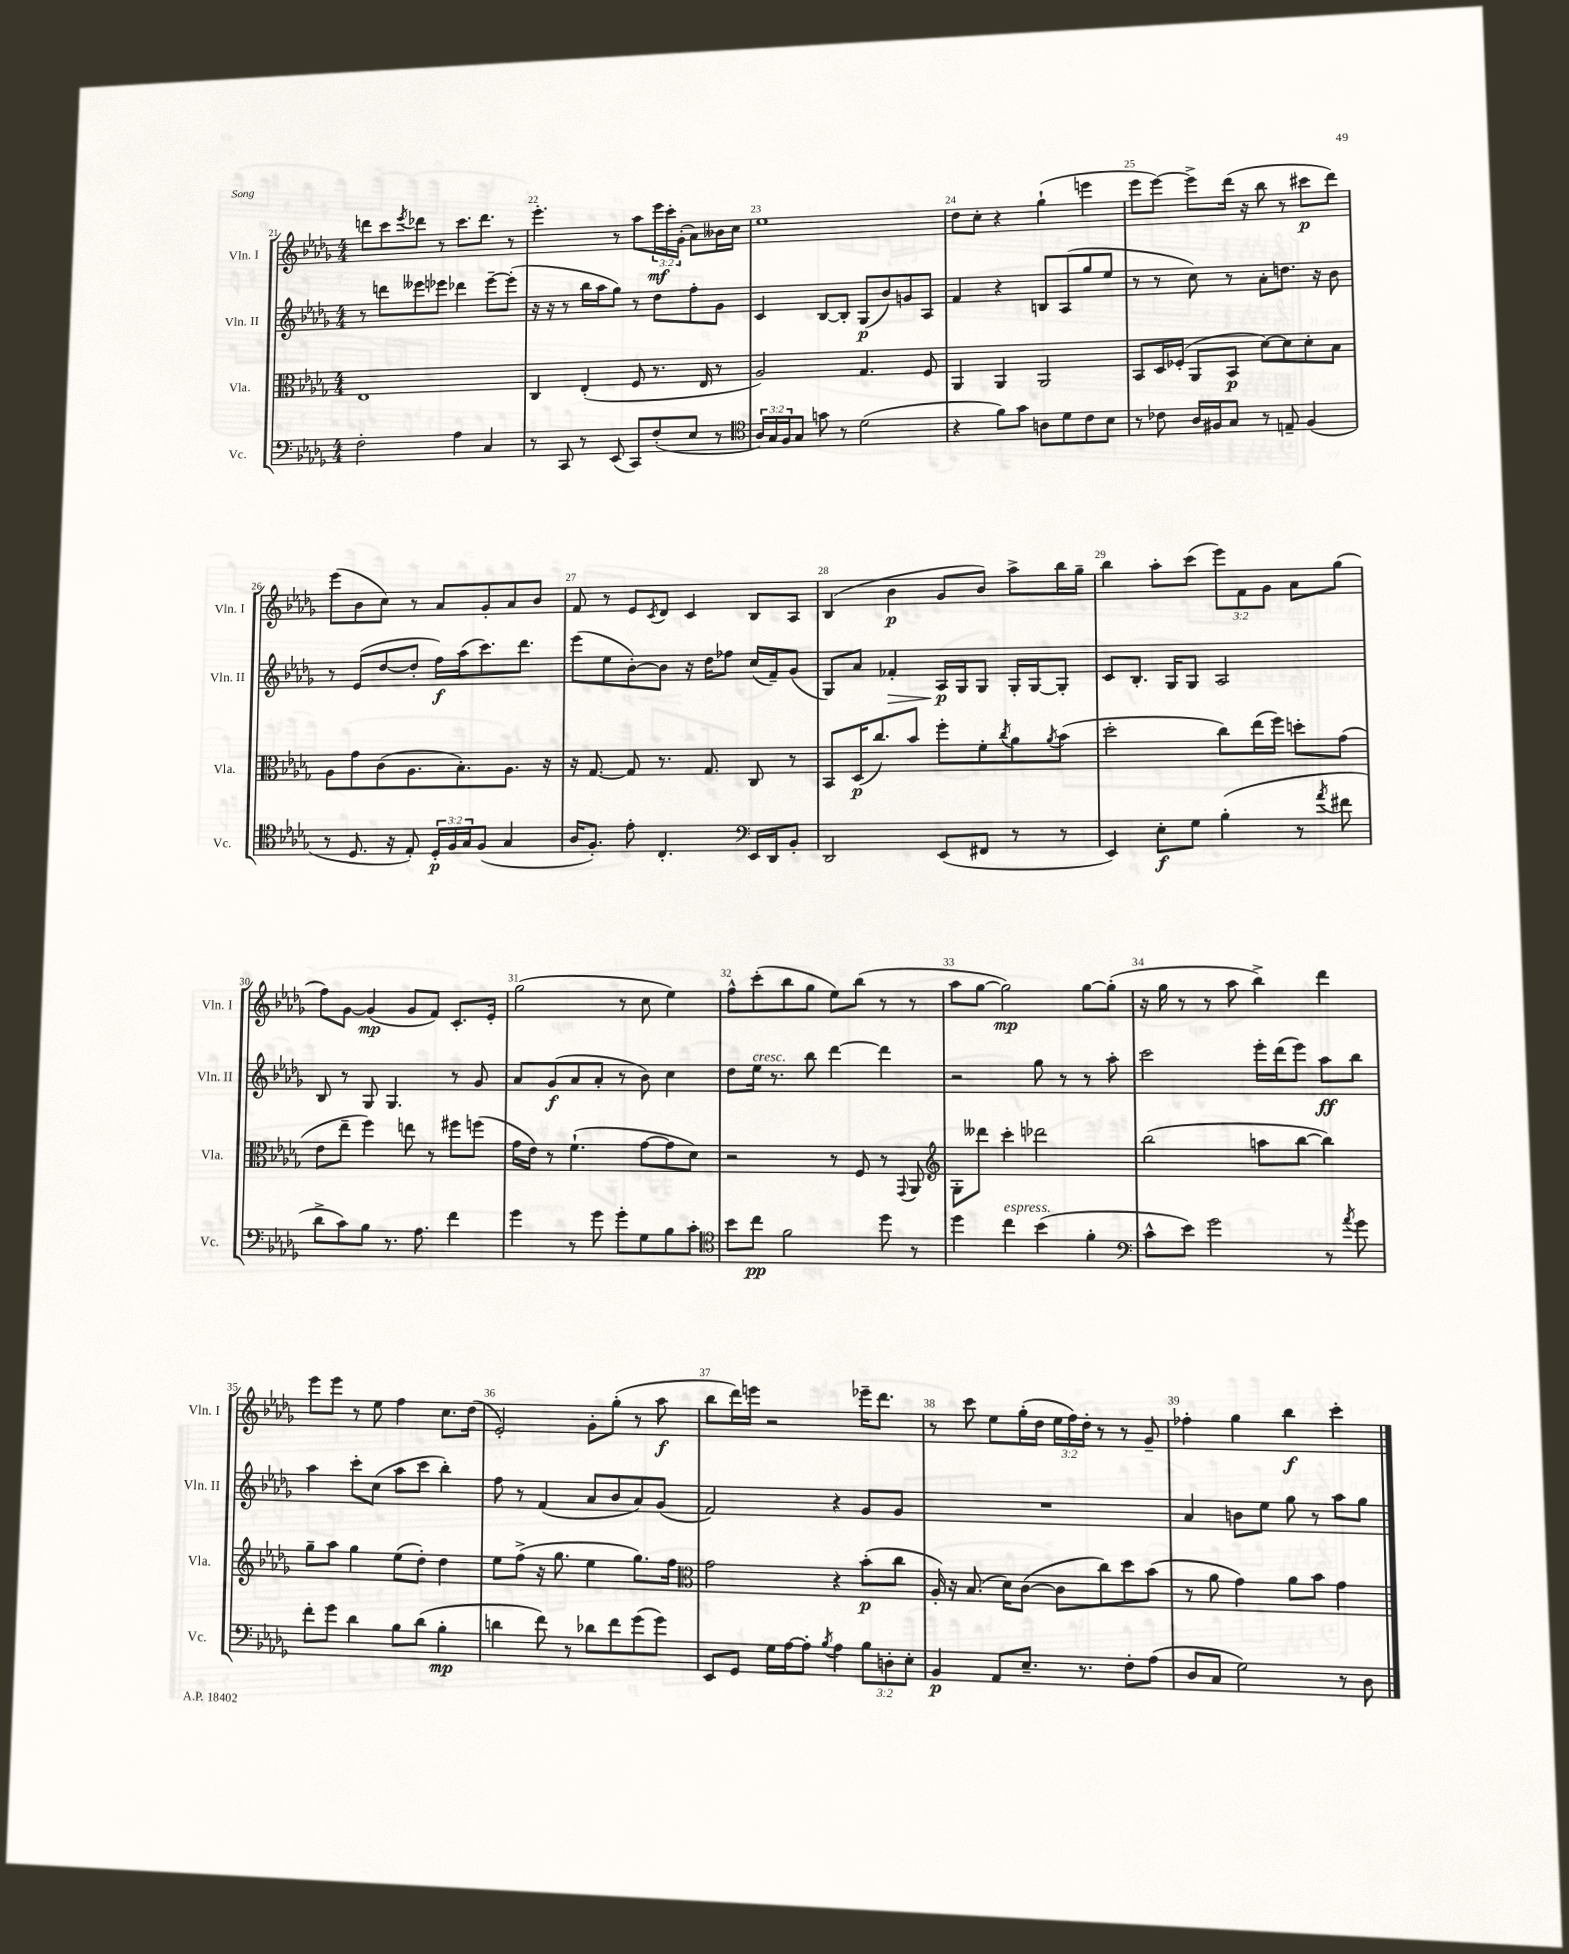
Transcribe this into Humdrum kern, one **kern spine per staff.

**kern	**kern	**kern	**kern
*staff4	*staff3	*staff2	*staff1
*clefF4	*clefC3	*clefG2	*clefG2
*k[b-e-a-d-g-]	*k[b-e-a-d-g-]	*k[b-e-a-d-g-]	*k[b-e-a-d-g-]
*M4/4	*M4/4	*M4/4	*M4/4
2F'	1E-	8r	8ddd
.	.	8ddd	8ccc
.	.	.	8qeee-
.	.	8eee--	8ddd-
.	.	8eee-	8r
4A-	.	4ddd-	8.ccc
.	.	.	8.ddd-
4C	.	[8eee-~	.
.	.	(8eee-']	8r
=	=	=	=
8r	4C	16r	4.eee-'
.	.	16r	.
8CC	.	8r	.
8r	(4E-'	16bb-	.
.	.	16aa-	.
(8EE-	.	8gg-)	8r
8CC)	8F	8r	8aa-
(8F'	8.r	8dd-	24eee-
.	.	.	24ccc'
.	.	.	(24g-'
8E-	.	8ff'	8a-)
.	16E-	.	.
8r	8r	8g-	16b--
.	.	.	16cc
=	=	=	=
*clefC4	*	*	*
24A-)	2A-)	4c	1ee-
24G-	.	.	.
24F	.	.	.
8G-	.	.	.
8g	.	[8B-	.
8r	.	8B-']	.
(2d-	4.G-	(8G-	.
.	.	8b-)	.
.	.	8g	.
.	8F	8A-	.
=	=	=	=
4r	4AA-	4f	8dd-
.	.	.	8cc'
8f)	4AA-	4r	4r
8g-	.	.	.
8A	2AA-	8B	(4gg-`
8d-	.	(8A-	.
8c	.	8gg-	4eee
8B-	.	8ee-	.
=	=	=	=
8r	8BB-	8r	8eee-
8c-	16D-	8r	[8eee-)
.	(16F-'	.	.
16A-	8AA-	8cc)	8eee-^]
16F#	.	.	.
8G-	8BB-	8r	(16ddd-
.	.	.	16r
8r	[8d-)	8a-'	8bb-
8E~	8d-]	8.dd	8r
(4F#	8d-'	.	8ccc#
.	.	16r	.
.	8B-	8b-	8ddd-)
=	=	=	=
8r	8A-	8r	(8eee-
8.D-	8g-	(8e-	8b-
.	(8c	[8dd-	8cc)
16r	.	.	.
8E-')	8.A-	8dd-']	8r
24D-'	.	16ff)	8a-
24F	.	.	.
.	8.B-')	(16aa-	.
24G-	.	.	.
(8F	.	8.ccc)	8g-'
4G-	8.A-	.	8a-
.	.	8.ddd-	.
.	.	.	8b-
.	16r	.	.
=	=	=	=
16A-	16r	(8eee-	8f
8.F')	[8.G-	.	.
.	.	8ee-	8r
8e-'	8G-]	[8b-')	8e-
.	.	.	8qc
4.C'	8.r	8b-]	8d-
.	.	16r	4c
.	8.G-	16dd-	.
.	.	8ff-	.
*clefF4	*	*	*
16EE-	8C	(16cc	8B-
16DD-	.	16f~)	.
8BB-'	8r	(8g-	8A-
=	=	=	=
2DD-	8BB-	8G-)	(4B-
.	(16D-	8a-	.
.	8.cc)	.	.
.	.	4f-'	4b-
.	8b-	.	.
(8EE-	8ff'	16A-	8g-
.	.	16G-	.
8FF#	8f'	8G-	8b-)
.	8qcc	.	.
8r	8a-	16G-'	8aa-^
.	.	[16G-	.
.	8qa-	.	.
8r	(8b-	8G-']	16bb-
.	.	.	16gg-~
=	=	=	=
4EE-)	2dd-'	8c	4bb-
.	.	8.B-'	.
8E-'	.	.	8aa-'
.	.	16G-	.
8G-	.	8G-	(8ccc
(4B-'	8cc)	2A-	12eee-)
.	.	.	12f
.	(16ee-	.	.
.	.	.	12g-
.	16ff)	.	.
8r	8dd'	.	8a-
8qa-	.	.	.
8f#	(8g-	.	(8gg-
=	=	=	=
8d-^	8e-	8B-	8ff)
8c)	8ee-~	8r	[8g-
8B-	4ff)	8G-	(4g-]
8.r	.	4.G-	.
.	8ee	.	8g-
8.A-	.	.	.
.	8r	.	8f)
4f	8ff#	8r	8.c'
.	(8ff	8g-	.
.	.	.	16e-'
=	=	=	=
4g-	16g-	8a-	(2gg-
.	16e-)	.	.
.	8r	(8g-	.
8r	(4.f`	8a-	.
8g-	.	8a-'	.
8g-'	.	8r	8r
8G-	[8g-	8b-)	8cc
8B-	8g-]	4cc	4ee-)
8c'	8d-)	.	.
=	=	=	=
*clefC4	*	*	*
8b-	2r	8dd-	8ff^^
8cc	.	16ee-	(8ccc'
.	.	8.r	.
2f	.	.	8bb-
.	.	8bb-	8gg-
.	8r	[4ddd-	8ee-)
.	8F	.	(8bb-
8dd-	8r	4ddd-]	8r
.	8qqGG-	.	.
8r	8AA-	.	8r
=	=	=	=
*	*clefG2	*	*
4dd-	8G-'	2r	8aa-
.	8ddd--	.	[8gg-
4cc	4ccc'	.	2gg-])
(4b-	2ddd-	8gg-	.
.	.	8r	.
4f'	.	8r	[8gg-
.	.	8aa-'	(8gg-']
=	=	=	=
*clefF4	*	*	*
8c^^	(2bb-	2ccc	16r
.	.	.	16gg-
8e-)	.	.	8r
2g-	.	.	8r
.	.	.	8aa-
.	8aa	16eee-'	4bb-^)
.	.	(16ddd-	.
.	[8bb-	8eee-)	.
8r	4bb-])	8aa-	4ddd-
8qa-	.	.	.
8g-	.	8bb-	.
=	=	=	=
8f'	8gg-~	4aa-	8eee-
8g-	8aa-	.	8eee-
4d-	4gg-	8ccc'	8r
.	.	(8cc	8ee-
8B-	(8ee-	8aa-	4ff
(8d-	8dd-')	8ccc	.
4B-'	4dd-	4bb-')	8.cc
.	.	.	(16dd-
=	=	=	=
4d	8ee-	8ff	2e-')
.	(8ff^	8r	.
8f)	16r	(4f	.
.	8.gg-	.	.
8r	.	.	.
8d-	4ee-	8a-	8g-'
8f	.	8b-	(8gg-'
(8g-	8.gg-)	8a-)	8r
8g-)	.	(8g-	8aa-
.	16ff	.	.
=	=	=	=
*	*clefC3	*	*
8EE-	2g-	2f)	8bb-
8GG-	.	.	16ddd-)
.	.	.	16eee
16G-	.	.	2r
[16A-	.	.	.
8A-']	.	.	.
8qB-	.	.	.
4A-	4r	4r	.
12B-	(8b-'	8g-	16eee-~
.	.	.	8.ddd-
12D'	.	.	.
.	8cc	8g-	.
12E-'	.	.	.
=	=	=	=
4BB-	16A-')	1r	8r
.	16r	.	.
.	(8.B-	.	8ccc
8AA-	.	.	8ee-
.	16d-)	.	.
8.E-~	([8c	.	(16gg-'
.	.	.	16dd-
.	8c]	.	24ee-
.	.	.	24ff)
8.r	.	.	.
.	.	.	24dd-'
.	8cc)	.	8r
8F'	8dd-	.	8r
(8A-	(8b-	.	8g-~
=	=	=	=
8D-	8r	4a-	4ff-'
8C	8a-	.	.
2G-)	4g-)	8b	4gg-
.	.	8ee-	.
.	8a-	8gg-	4bb-
.	8b-	8r	.
8r	4g-	8aa-	4ccc'
8D-	.	8gg-	.
==	==	==	==
*-	*-	*-	*-
